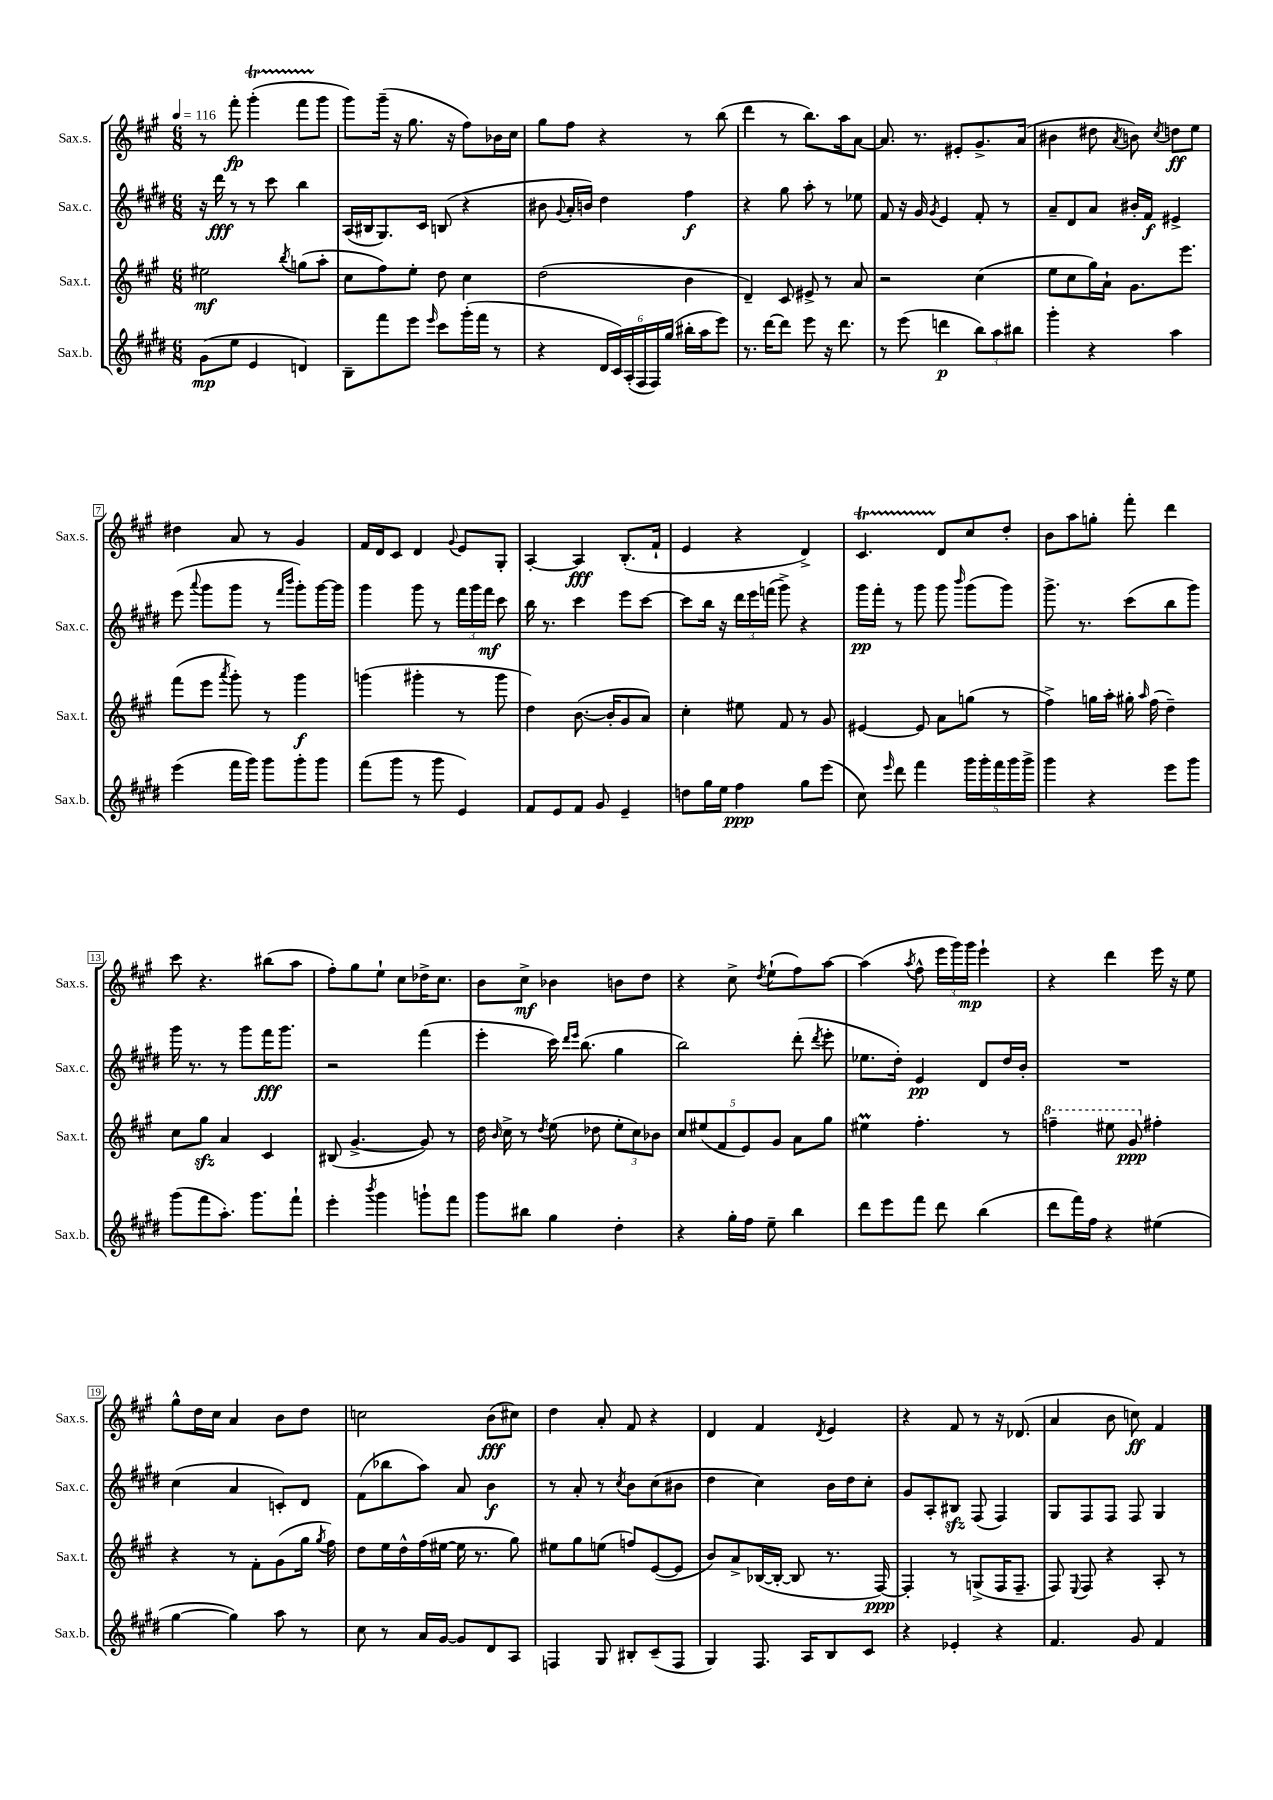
<<
\new StaffGroup <<
\new Staff = "s0" \with { instrumentName = "Sax.s." shortInstrumentName = "Sax.s." } {
    \clef treble \key a \major \numericTimeSignature \time 6/8 \tempo 4 = 116
    \autoBeamOff r8 fis'''8-.\fp gis'''4-.\startTrillSpan( fis'''8[ gis'''8]\stopTrillSpan |
    gis'''8[) gis'''16]--( r16 gis''8. r16 fis''8[) bes'16 cis''16] |
    gis''8[ fis''8] r4 r8 b''8( |
    d'''4 r8 b''8.[) a''16 a'8]~ |
    a'8. r8. eis'8[-. gis'8.-> a'16]( |
    bis'4 dis''8 \acciaccatura { a'8 } b'8) \acciaccatura { cis''8 } d''8[\ff e''8] |
    dis''4 a'8 r8 gis'4 |
    fis'16[ d'16 cis'8] d'4 \appoggiatura { gis'8 } e'8[ gis8]-. |
    a4~-. a4\fff b8.[-.( fis'16]-! |
    e'4 r4 d'4->) |
    cis'4.\startTrillSpan d'8[\stopTrillSpan cis''8 d''8]-. |
    b'8[ a''8 g''8]-. fis'''8-. d'''4 |
    cis'''8 r4. bis''8[( a''8] |
    fis''8[-.) gis''8 e''8]-! cis''8[ des''16-> cis''8.] |
    b'8[ cis''8]->\mf bes'4 b'8[ d''8] |
    r4 cis''8-> \acciaccatura { d''8 } e''8[-!( fis''8) a''8]~ |
    a''4( \acciaccatura { a''8 } fis''8-^ \tuplet 3/2 { e'''16[ gis'''16) gis'''16]\mp } e'''4-! |
    r4 d'''4 e'''16 r16 e''8 |
    gis''8[-^ d''16 cis''16] a'4 b'8[ d''8] |
    c''2 b'8[\fff( cis''8]) |
    d''4 a'8-. fis'8 r4 |
    d'4 fis'4 \acciaccatura { d'8 } e'4 |
    r4 fis'8 r8 r16 des'8.( |
    a'4 b'8 c''8\ff) fis'4 \bar "|." |
}
\new Staff = "s1" \with { instrumentName = "Sax.c." shortInstrumentName = "Sax.c." } {
    \clef treble \key e \major \numericTimeSignature \time 6/8
    \autoBeamOff r16 dis'''16\fff r8 r8 cis'''8 b''4 |
    a16[( bis16 gis8.) cis'16] b8( r4 |
    bis'8 \appoggiatura { gis'8 } a'16[-. b'16]) dis''4 fis''4\f |
    r4 gis''8 a''8-. r8 ees''8 |
    fis'8 r16 gis'16 \acciaccatura { gis'8 } e'4 fis'8-. r8 |
    a'8[-- dis'8 a'8] bis'16[-. fis'16]\f eis'4-> |
    e'''8( \appoggiatura { a'''8 } gis'''8[ gis'''8] r8 \grace { fis'''16[ b'''16] } gis'''8[-.) gis'''16~ gis'''16] |
    gis'''4 gis'''8 r8 \tuplet 3/2 { fis'''16[ gis'''16 fis'''16]\mf } cis'''8 |
    b''16 r8. cis'''4 e'''8[ cis'''8]~ |
    cis'''8[ b''16] r16 \tuplet 3/2 { dis'''16[ e'''16 f'''16]( } gis'''8->) r4 |
    gis'''16[\pp fis'''16]-. r8 gis'''8 gis'''8 \grace { b'''16 } gis'''8[( gis'''8]) |
    gis'''8.-> r8. cis'''8[( b''8 gis'''8]) |
    gis'''16 r8. r8 gis'''8[ fis'''16\fff gis'''8.] |
    r2 fis'''4( |
    e'''4-. cis'''16) \grace { dis'''16[ e'''16] } b''8.( gis''4 |
    b''2) dis'''8-.( \acciaccatura { dis'''8 } e'''8-. |
    ees''8.[ dis''16]-.) e'4\pp dis'8[ dis''16 b'16]-. |
    R2. |
    cis''4( a'4 c'8[-.) dis'8] |
    fis'8[( bes''8 a''8]) a'8 b'4\f |
    r8 a'8-. r8 \acciaccatura { cis''8 } b'8[ cis''8( bis'8] |
    dis''4 cis''4) b'16[ dis''16 cis''8]-. |
    gis'8[ a8-. bis8]\sfz fis8( fis4) |
    gis8[ fis8 fis8] fis8 gis4 \bar "|." |
}
\new Staff = "s2" \with { instrumentName = "Sax.t." shortInstrumentName = "Sax.t." } {
    \clef treble \key a \major \numericTimeSignature \time 6/8
    \autoBeamOff eis''2\mf \acciaccatura { b''8 } g''8[( a''8]-. |
    cis''8[ fis''8) e''8]-. d''8 cis''4 |
    d''2( b'4 |
    d'4--) cis'8 eis'8-> r8 a'8 |
    r2 cis''4( |
    e''8[ cis''8 gis''16) a'16]-! gis'8.[ e'''8.] |
    fis'''8[( e'''8] \acciaccatura { a'''8 } gis'''8-.) r8 gis'''4\f |
    g'''4( gis'''4-. r8 gis'''8 |
    d''4) b'8.~( b'16[-. gis'8 a'8]) |
    cis''4-. eis''8 fis'8 r8 gis'8 |
    eis'4~ eis'8 a'8[ g''8]( r8 |
    fis''4->) g''16[ a''16]-. gis''16-. \grace { a''16 } fis''16( d''4--) |
    cis''8[ gis''8]\sfz a'4 cis'4 |
    bis8( gis'4.~-> gis'8) r8 |
    d''16 \grace { b'16 } cis''16-> r8 \acciaccatura { d''8 } e''8( des''8 \tuplet 3/2 { e''8[-. cis''8) bes'8] } |
    \tuplet 5/4 { cis''8[ eis''8( fis'8 e'8) gis'8] } a'8[ gis''8] |
    eis''4\prall fis''4.-. r8 |
    \ottava #1 f'''4-- eis'''8 gis''8\ppp \ottava #0 fis''!4-. |
    r4 r8 fis'8[-. gis'8( gis''16] \acciaccatura { gis''8 } fis''16) |
    d''8[ e''16 d''16-^ fis''16( eis''16]~ eis''16 r8. gis''8) |
    eis''8[ gis''8 e''8]( f''8[) e'8~( e'8] |
    b'8[) a'8-> bes16~( bes16]~-. bes8 r8. fis16~\ppp) |
    fis4-. r8 g8[->( fis16 fis8.]-- |
    fis8) \appoggiatura { e8 } fis8 r4 a8-. r8 \bar "|." |
}
\new Staff = "s3" \with { instrumentName = "Sax.b." shortInstrumentName = "Sax.b." } {
    \clef treble \key e \major \numericTimeSignature \time 6/8
    \autoBeamOff gis'8[\mp( e''8] e'4 d'4) |
    b8[-- fis'''8 e'''8] \grace { e'''16 } cis'''8[ gis'''16-.( fis'''16] r8 |
    r4 \tuplet 6/4 { dis'16[ cis'16) a16-.( fis16 fis16) gis''16]( } bis''16[-. a''16 e'''8]) |
    r8. dis'''16[~ dis'''8] e'''8 r16 dis'''8. |
    r8 e'''8( d'''4\p \tuplet 3/2 { b''8[) a''8 bis''8] } |
    gis'''4-. r4 a''4 |
    e'''4( fis'''16[ gis'''16]) gis'''8[ gis'''8-. gis'''8] |
    fis'''8[( gis'''8] r8 gis'''8 e'4) |
    fis'8[ e'8 fis'8] gis'8 e'4-- |
    d''8[ gis''16 e''16] fis''4\ppp gis''8[ e'''8]( |
    cis''8) \grace { e'''16 } dis'''8 fis'''4 \tuplet 5/4 { gis'''16[ gis'''16-. fis'''16 gis'''16 gis'''16]-> } |
    gis'''4 r4 e'''8[ gis'''8] |
    gis'''8[( fis'''8 a''8.]-.) gis'''8.[ fis'''8]-! |
    e'''4-. \acciaccatura { b'''8 } gis'''4 g'''8[-! fis'''8] |
    gis'''8[ bis''8] gis''4 dis''4-. |
    r4 gis''16[-. fis''16] e''8-- b''4 |
    dis'''8[ e'''8 fis'''8] dis'''8 b''4( |
    dis'''8[ fis'''16) fis''16] r4 eis''4( |
    gis''4~ gis''4) a''8 r8 |
    cis''8 r8 a'16[ gis'16]~ gis'8[ dis'8 a8] |
    f4 gis8 bis8[-. cis'8--( f8] |
    gis4) fis8. a16[ b8 cis'8] |
    r4 ees'4-. r4 |
    fis'4. gis'8 fis'4 \bar "|." |
}
>>
>>
\layout { \context { \Score \override BarNumber.stencil = #(make-stencil-boxer 0.1 0.3 ly:text-interface::print) } }
